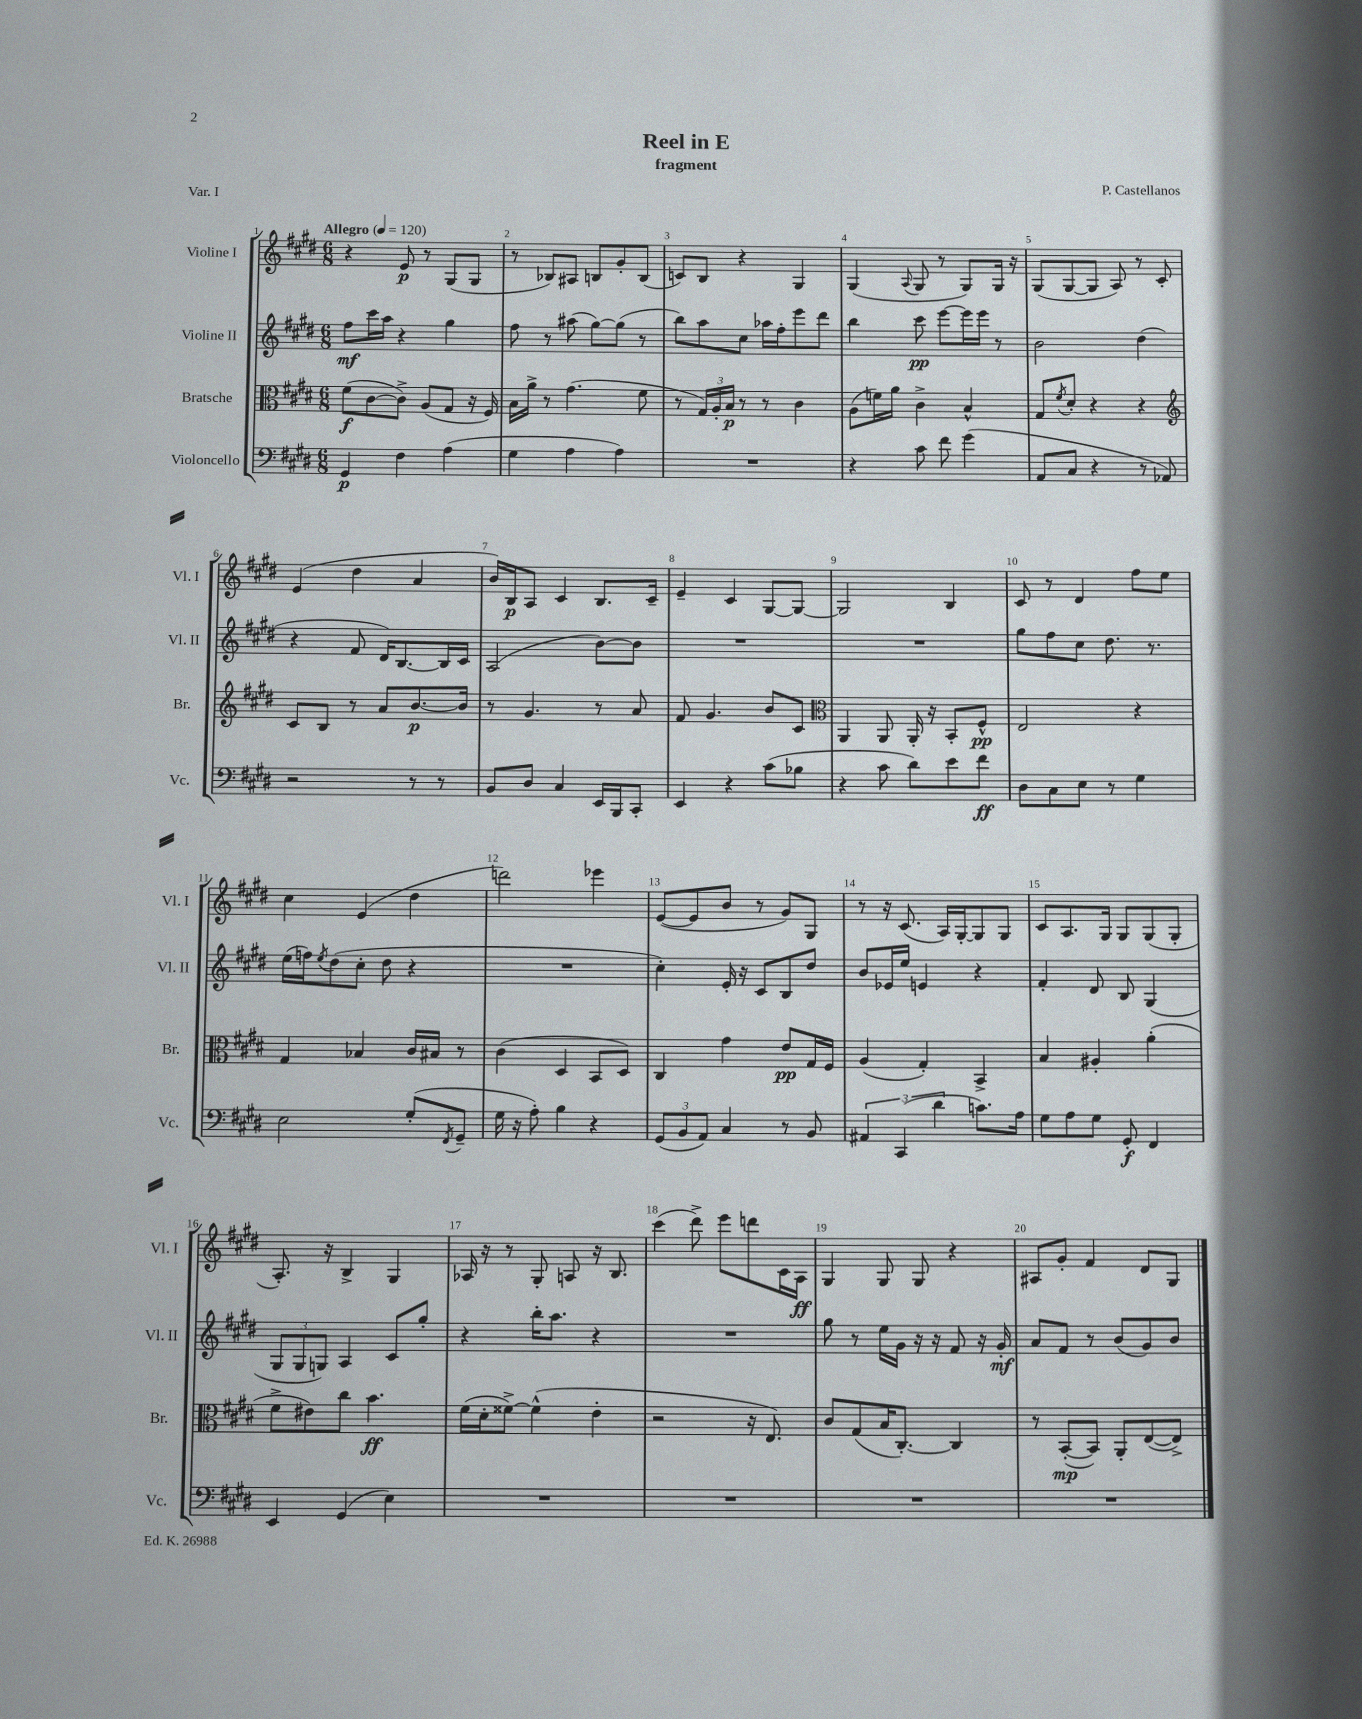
\header { title = "Reel in E" composer = "P. Castellanos" subtitle = "fragment" piece = "Var. I" }
<<
\new StaffGroup <<
\new Staff = "s0" \with { instrumentName = "Violine I" shortInstrumentName = "Vl. I" } {
    \clef treble \key e \major \numericTimeSignature \time 6/8 \tempo "Allegro" 4 = 120
    r4 e'8\p r8 gis8( gis8 |
    r8 bes8) ais8 b8 gis'8-. b8( |
    c'8) b8 r4 gis4 |
    gis4( \appoggiatura { a8 } gis8 r8 gis8) gis16 r16 |
    gis8( gis8~ gis8 a8) r8 cis'8-. |
    e'4( dis''4 a'4 |
    b'16) b16\p a8 cis'4 b8. cis'16-- |
    e'4-- cis'4 gis8~ gis8~ |
    gis2 b4 |
    cis'8 r8 dis'4 fis''8 e''8 |
    cis''4 e'4( dis''4 |
    d'''2) ees'''4 |
    e'8~( e'8 b'8 r8 gis'8) gis8 |
    r8 r16 cis'8.( a16) gis16~-. gis8 gis8 |
    cis'8 a8. gis16 gis8 gis8( gis8-. |
    a8.-.) r16 b4-> gis4 |
    aes16 r16 r8 gis8-. a8 r16 b8. |
    cis'''4( dis'''8->) e'''8 d'''8 cis'16 a16\ff |
    gis4 gis8 gis8 r4 |
    ais8 gis'8-. fis'4 dis'8 gis8 \bar "|." |
}
\new Staff = "s1" \with { instrumentName = "Violine II" shortInstrumentName = "Vl. II" } {
    \clef treble \key e \major \numericTimeSignature \time 6/8
    fis''8\mf cis'''16 a''16 r4 gis''4 |
    fis''8 r8 ais''8( gis''8~) gis''8( r8 |
    b''8) a''8 cis''8 aes''16 fis''16-. e'''8 dis'''8 |
    b''4 cis'''8\pp e'''8~ e'''16 e'''16 r8 |
    b'2 dis''4( |
    r4 fis'8 dis'16) b8.~ b16 cis'16 |
    a2( b'8~) b'8 |
    R2. |
    R2. |
    gis''8 fis''8 cis''8 dis''8. r8. |
    e''16( f''16) \acciaccatura { e''8 } dis''8( cis''8-. dis''8 r4 |
    R2. |
    cis''4-.) e'16-. r16 cis'8 b8 dis''8 |
    b'8 ees'16 e''16 e'4 r4 |
    fis'4-. dis'8 b8 gis4( |
    \tuplet 3/2 { gis8 gis8 g8) } a4 cis'8 gis''8-. |
    r4 b''16-. a''8. r4 |
    R2. |
    gis''8 r8 e''16 gis'16 r16 r16 fis'8 r16 gis'16-.\mf |
    a'8 fis'8 r8 b'8( gis'8) b'8 \bar "|." |
}
\new Staff = "s2" \with { instrumentName = "Bratsche" shortInstrumentName = "Br." } {
    \clef alto \key e \major \numericTimeSignature \time 6/8
    fis'8\f( cis'8~ cis'8->) a8( gis8 r16 fis16) |
    b16 a'16-> r8 gis'4.( fis'8 |
    r8 \tuplet 3/2 { gis16) a16-. b16\p } r8 r8 cis'4 |
    a8( f'16) a'16 cis'4-> b4-^ |
    gis8 \acciaccatura { fis'8 } dis'8-. r4 r4 |
    \clef treble cis'8 b8 r8 a'8 b'8.~\p b'16 |
    r8 gis'4. r8 a'8 |
    fis'8 gis'4. b'8 cis'8 |
    \clef alto a,4 a,8 a,16-. r16 b,8-. fis8-^\pp |
    e2 r4 |
    gis4 bes4 cis'16 bis16 r8 |
    cis'4( dis4 b,8 dis8) |
    cis4 gis'4 e'8\pp gis16 fis16 |
    a4( gis4-.) b,4-> |
    b4 ais4-. a'4-.( |
    fis'8-> eis'8) cis''8 b'4.\ff |
    fis'16( dis'16-. fisis'8~->) fisis'4-^( e'4-. |
    r2 r16 e8.) |
    cis'8 gis8( b16 cis8.~-.) cis4 |
    r8 b,8~-.\mp( b,8) a,8-. e8~( e8->) \bar "|." |
}
\new Staff = "s3" \with { instrumentName = "Violoncello" shortInstrumentName = "Vc." } {
    \clef bass \key e \major \numericTimeSignature \time 6/8
    gis,4\p fis4 a4( |
    gis4 a4 a4) |
    R2. |
    r4 cis'8 fis'8 gis'4( |
    a,8 cis8 r4 r8 aes,8) |
    r2 r8 r8 |
    b,8 dis8 cis4 e,16 b,,16 cis,8-. |
    e,4 r4 cis'8( bes8 |
    r4 cis'8 dis'8) e'8 fis'8\ff |
    dis8 cis8 e8 r8 gis4 |
    e2 gis8-.( \acciaccatura { fis,8 } gis,8-- |
    gis16 r16 a8-.) b4 r4 |
    \tuplet 3/2 { gis,8( b,8 a,8) } cis4 r8 b,8 |
    \tuplet 3/2 { ais,4 cis,4( dis'4 } c'8.) a16 |
    gis8 a8 gis8 gis,8-.\f fis,4 |
    e,4 gis,4( e4) |
    R2. |
    R2. |
    R2. |
    R2. \bar "|." |
}
>>
>>
\layout { \context { \Score \override BarNumber.break-visibility = ##(#f #t #t) barNumberVisibility = #all-bar-numbers-visible } }
